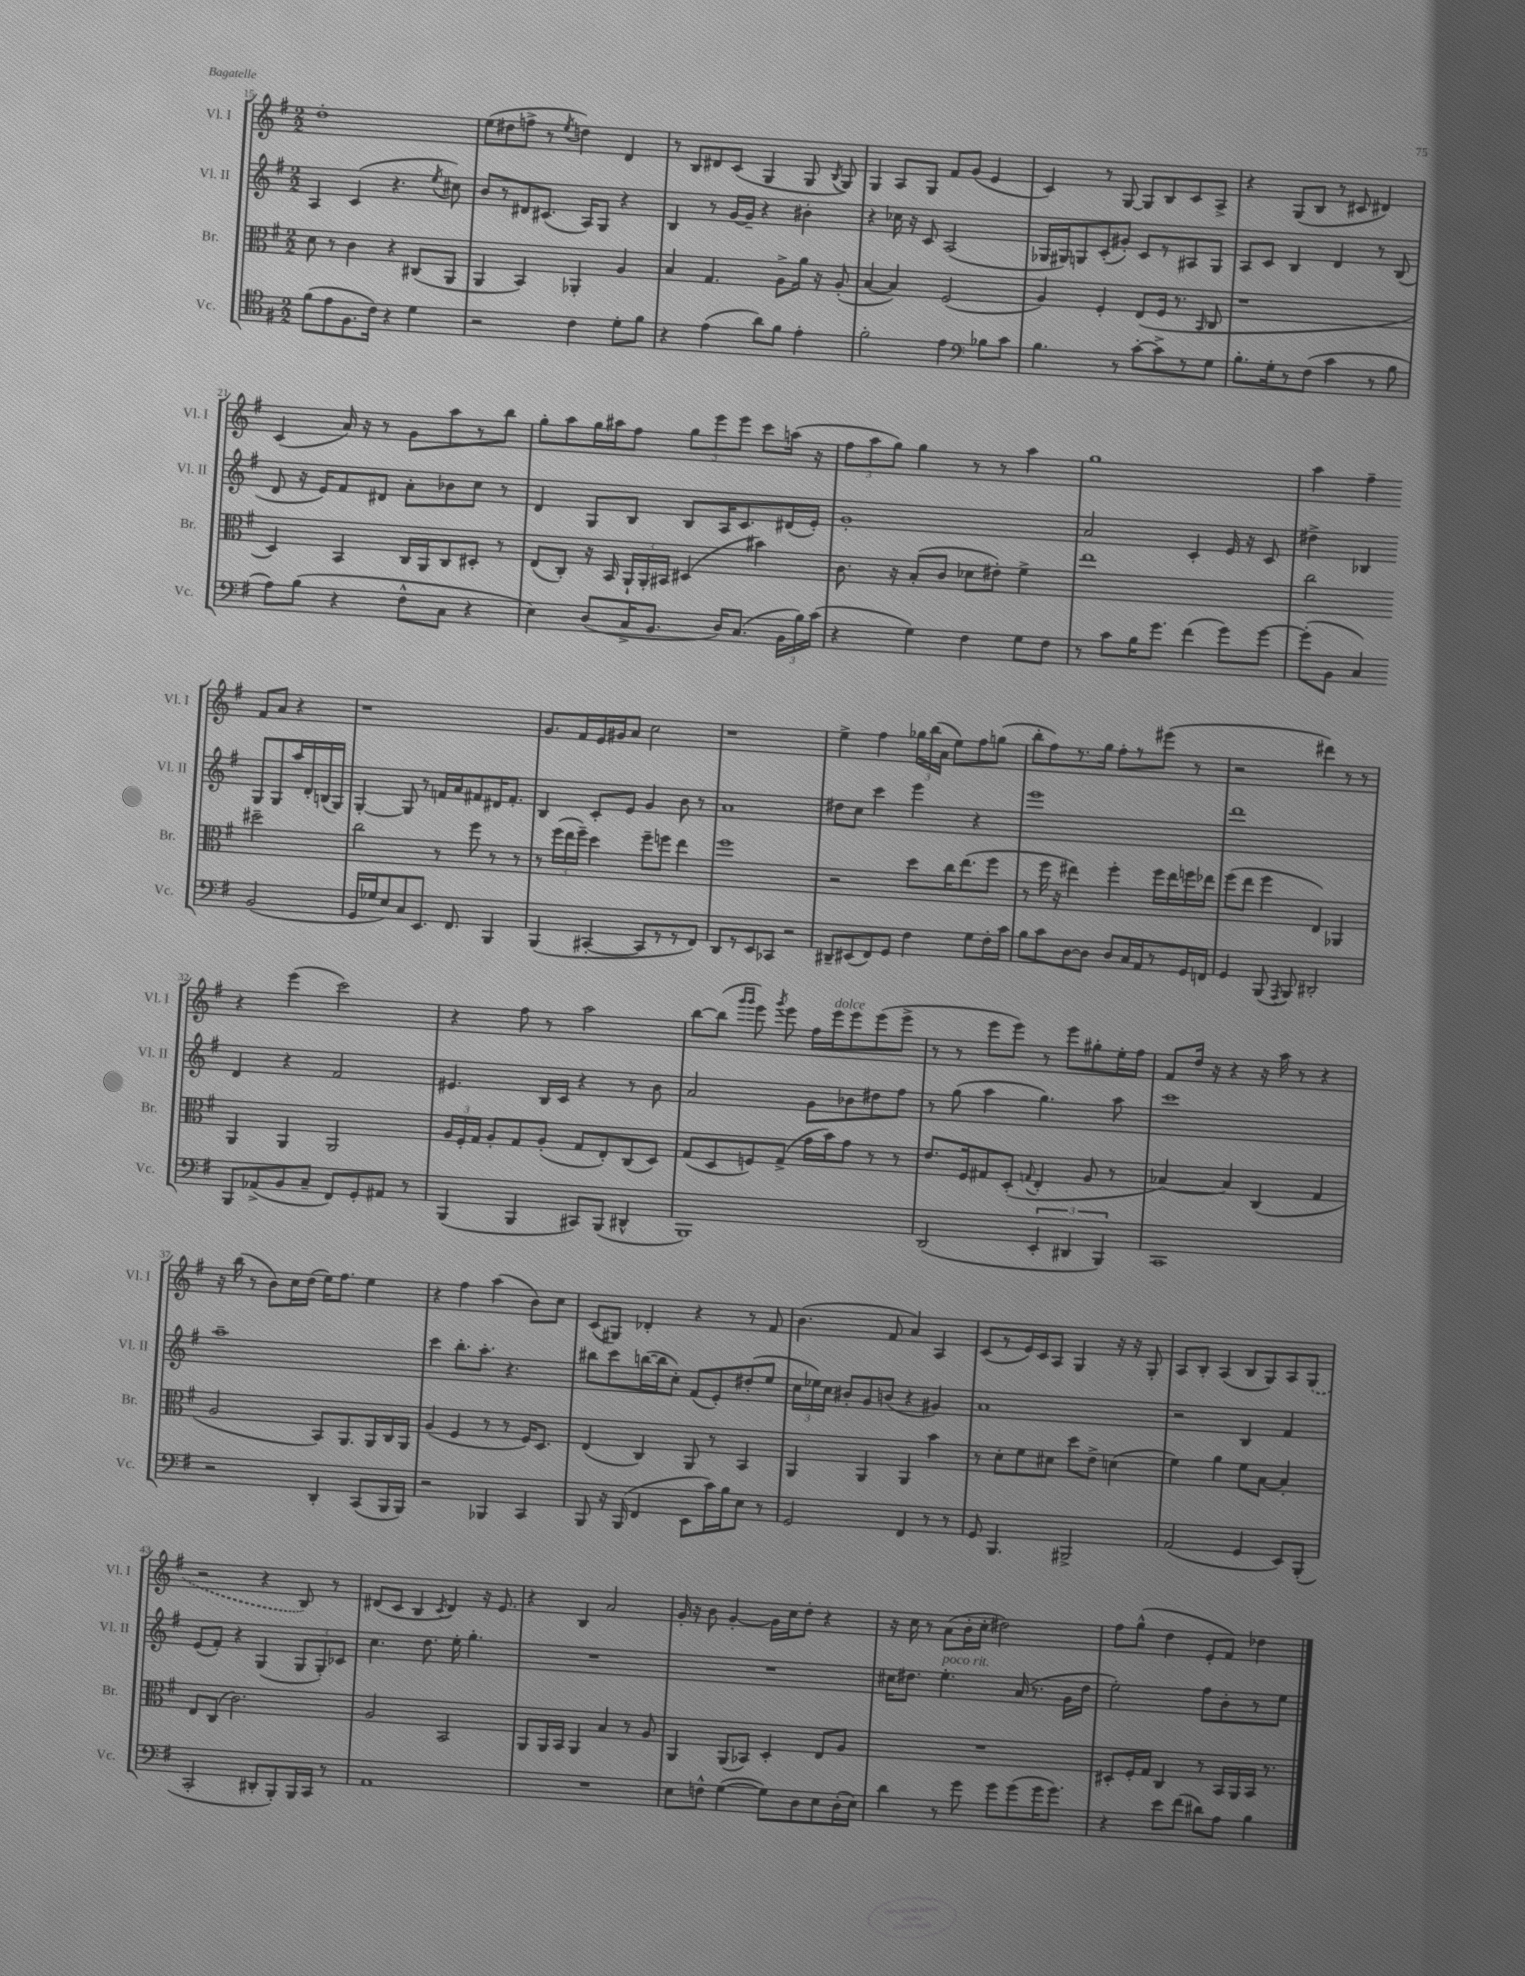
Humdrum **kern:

**kern	**kern	**kern	**kern
*staff4	*staff3	*staff2	*staff1
*clefC4	*clefC3	*clefG2	*clefG2
*k[f#]	*k[f#]	*k[f#]	*k[f#]
*M2/2	*M2/2	*M2/2	*M2/2
(8f#\L	8d\	4A/	1dd'
8e\	8r	.	.
8.F#\	4c\	(4c/	.
16c\Jk)	.	.	.
4r	4r	4.r	.
4d\	(8C#/L	.	.
.	.	8qee/	.
.	8AA/J	8cc#\)	.
=	=	=	=
2r	4AA/	8b/L	(8ee\L
.	.	8r	8dd#\
.	4BB/)	8d#/	8ff^\J
.	.	(8.c#/J	8r
.	.	.	8qee/
4c\	4AA-'/	.	4dd\)
.	.	16A/LK)	.
.	.	8G/J	.
8d'\L	4A/	4r	4d/
8f#\J	.	.	.
=	=	=	=
4r	4B/	4B/	8r
.	.	.	8B/L
(4e\	4.G/	8r	8d#/
.	.	[16g/LL	(8c/J
.	.	16g~/]JJ	.
8a\L)	.	4r	4G/
8f#\J	8A^\L	.	.
4e'\	16a\Jk	4b#'\	8G/
.	16r	.	.
.	.	.	8qB/
.	(8A'/	.	8G/)
=	=	=	=
2f#'\	[4B/	4r	4G/
.	4B/])	16cc-\	8A/L
.	.	16r	.
.	.	8c/	8G/J
4e\	(2F#/	(2A/	8f#/L
.	.	.	(8g/J
*clefF4	*	*	*
8B-\L	.	.	4e/
8c\J	.	.	.
=	=	=	=
4.B\	4A/)	16G-/LL	4c/)
.	.	16G#/J)	.
.	.	8G/	.
.	4F#'/	(8c'/	8r
8r	.	8g#'/J)	[8G/
[8c'\L	(8E/L	8c/L	8G/]L
8c^\]	16F#/Jk	8r	8B/
.	8.r	.	.
8r	.	8A#/	8c/
.	16qqBB/	.	.
8G\J	8C/	8G/J	8A^/J
=	=	=	=
8.B'\L	1r	8A/L	4r
.	.	8c/J	.
16G'\k	.	.	.
8r	.	4B/	(8G/L
(8F#\J	.	.	8B/J
4c\	.	4d/	8r
.	.	.	8c#/
8r	.	8r	4d#/)
8B\	.	(8B/	.
=	=	=	=
8A\L)	4D/)	8d/	(4c/
(8B\J	.	16r	.
.	.	16e/LK)	.
4r	4BB/	8f#/	16a/)
.	.	.	16r
.	.	8d#/J	8r
8F#^^\L	16C/LL	8a'\L	8g\L
.	16AA/J	.	.
8C\J	8C/	8b-\	8aa\
4r	8D#'/J	8cc\J	8r
.	8r	8r	8bb\J
=	=	=	=
4E\)	(8E/L	4d/	8gg'\L
.	8C'/J)	.	8aa\
(8D/L	16r	8G/L	16gg\L
.	16BB/	.	16aa#\J
16C^/K	24AA`/LL	8B/J	8ff#\J
.	24AA'/	.	.
8.BB/J	.	.	.
.	24BB#/JJ	.	.
.	(4D#/	8B/L	12gg\L
.	.	.	12eee\
16D/LK)	.	16A/K	.
.	.	.	12eee\J
(8.C/J	.	8.c/	.
.	4b#\)	.	8ccc\L
24BB\LL	.	(16d#/L	(16aa\Jk
24B\)	.	.	.
.	.	16e'/JJ)	16r
(24c\JJ	.	.	.
=	=	=	=
4r	8.c\	1g'	12ff#\L
.	.	.	12aa\
.	.	.	12gg\J)
.	16r	.	.
4G\)	(8B'/L	.	4gg\
.	8c/J	.	.
4F#\	8d-\L	.	8r
.	8e#'\J)	.	8r
8G\L	4f#^\	.	4aa\
8F#\J	.	.	.
=	=	=	=
8r	1ee	2a/	1gg
8c\L	.	.	.
16B\K	.	.	.
8.g\J	.	.	.
(4f#\	.	4c'/	.
8g\L)	.	16e/	.
.	.	16r	.
[8g\J	.	8c/	.
=	=	=	=
(8g'\]L	2cc\	4dd#^\	4aa\
8BB\J	.	.	.
4C/)	.	4B-/	4ff#~\
(2BB/	2dd#~\	8G/L	8f#/L
.	.	8G/	8a/J
.	.	16aa/L	4r
.	.	16d'/	.
.	.	(16B/	.
.	.	16G/JJ)	.
=	=	=	=
16GG/LL	2cc\	[4G'/	1r
16G-/J	.	.	.
8E/)	.	.	.
8C/	.	8G/]	.
8.EE/J	.	8r	.
.	8r	16f/LL	.
8.FF#/	.	16a/J	.
.	8ff#\	8f#/	.
4BBB/	8r	16d#/K	.
.	.	8.f#'/J	.
.	8r	.	.
=	=	=	=
(4BBB/	8r	4B/	8.g/L
.	(24ff#\LL	.	.
.	24ee\	.	.
.	.	.	16f#/L
.	24ff#~\JJ)	.	.
[4CC#'/	4dd\	8c'/L	16e/
.	.	.	16g#/J
.	.	8e/J	8a/J
8CC#/]L	8ff#~\L	4g/	2cc\
8r	8ff\J	.	.
8r	4ee\	8b\	.
8FF#/J)	.	8r	.
=	=	=	=
8DD/L	1ff#	1a	1r
8r	.	.	.
8EE/	.	.	.
8CC-/J	.	.	.
2r	.	.	.
=	=	=	=
8DD#~/L	2r	8dd#\L	4ee^\
(8EE#/	.	8cc\J	.
8FF#/)	.	4ccc\	4ff#\
8GG/J	.	.	.
4F#\	8dd\L	4eee\	24gg-\LL
.	.	.	(24bb\
.	.	.	24a\JJ
.	16cc\K	.	8ee\L)
.	(8.ee\	.	.
8G\L	.	4r	8ff#\
16F#'\L	8ff#\J	.	(8gg\J
16c\JJ	.	.	.
=	=	=	=
8B\L	8r	1eee	8bb'\L
8c\	16ff#\	.	8ff#\)
.	16r	.	.
[8D\	4ee#\)	.	8.r
8D\]J	.	.	.
.	.	.	16gg\Jk
8D/L	4ff#'\	.	8ff#'\L
16C/L	.	.	8r
16AA/J	.	.	.
8r	16ff#\LL	.	(8eee#\J
.	16ee#\	.	.
16GG/L	16ff\	.	8r
16FF/JJ	16ee-\JJ	.	.
=	=	=	=
4GG/	(8ff#\L	1ddd	2r
.	8ee\J	.	.
(8BBB/	4ff#\	.	.
8qAAA/	.	.	.
8BBB/)	.	.	.
2DD#'/	4E/)	.	4ddd#\)
.	4AA-/	.	8r
.	.	.	8r
=	=	=	=
8BBB/L	4AA/	4d/	4r
(8AA-^/	.	.	.
8BB/	4AA/	4r	(4eee\
8C~/J	.	.	.
8FF#/L)	2AA/	2f#/	2ccc\)
8GG'/	.	.	.
8AA#/J	.	.	.
8r	.	.	.
=	=	=	=
(4BBB/	24A/LL	4.e#/	4r
.	24F#'/	.	.
.	24G/JJ	.	.
.	8A'/L	.	.
4BBB/	8G/	.	8ff#\
.	(8A'/J	16B/LL	8r
.	.	16c/JJ	.
8CC#/L)	8G/L	4r	2aa\
(8BBB/J	8E'/)	.	.
4DD#^^/	(8C/	8r	.
.	8D/J)	8b\	.
=	=	=	=
1BBB)	(8G/L	2a/	[8bb\L
.	8D/	.	(8bb\]J
.	.	.	16qqggg/LL
.	.	.	16qqggg/JJ
.	8F/)	.	8eee\)
.	.	.	8qggg/
.	(8G^/J	.	8eee\
.	16g\LL	8g\L	16ff#\LL
.	16b\J)	.	16eee\J
.	8g\J	8b-\	8eee\
.	8r	8dd#\	(8eee\
.	8r	8ff#\J	8eee^\J
=	=	=	=
(2DD/	8.e/L	8r	8r
.	.	(8gg\	8r
.	16F#/k	.	.
.	8G#/	4aa\	8eee\L
.	(8D'/J	.	8eee\J)
.	8qqG/	.	.
6EE'/	4E'/	4.gg\)	8r
.	.	.	8eee\L
6DD#/	.	.	.
.	8A/	.	8gg#'\
6BBB/)	.	.	.
.	8r	8aa\	16ee'\L
.	.	.	16ff#\JJ
=	=	=	=
1CC	[4B-/)	1ccc	8f#/L
.	.	.	16dd/Jk
.	.	.	16r
.	4B-/]	.	4r
.	(4C/	.	16r
.	.	.	16aa\
.	.	.	8r
.	4G/	.	4r
=	=	=	=
2r	2A/	1aa~	16r
.	.	.	(16bb\
.	.	.	8r
.	.	.	8b\L)
.	.	.	16cc\L
.	.	.	(16dd\JJ
4DD'/	8BB/L)	.	16ee\LK)
.	.	.	8.ff#\J
.	8.AA/	.	.
(8CC/L	.	.	4ee\
.	16AA/L	.	.
16BBB/L	16C/	.	.
16BBB/JJ)	16AA/JJ	.	.
=	=	=	=
2r	(4A/	4ccc\	4r
.	4F#/	8.bb'\L	4ff#\
.	.	8.aa'\J	.
4BBB-/	8r	.	(4aa\
.	8r	4.r	.
4CC/	16F#/LK)	.	8b\L)
.	8.D/J	.	.
.	.	.	8cc\J
=	=	=	=
8BBB/	(4E/	8bb#\L	(8c/L
16r	.	8ccc\	8G#/J)
(16BBB/	.	.	.
4FF#/	4C/)	([16bb\L	4d-'/
.	.	16bb\]J	.
.	.	8cc'\J)	.
8EE\L	8AA/	(8f#/L	4r
16c\L)	8r	8e'/)	.
16B\J	.	.	.
8E\J	4BB/	(8dd#'/	8r
8r	.	8ee/J	8f#/
=	=	=	=
2GG/	4AA/	24cc\LL	(4.b\
.	.	24ee-\)	.
.	.	24cc\JJ	.
.	.	8b#'/L	.
.	4AA/	8g/	.
.	.	(8b/J	8f#/
4FF#/	4AA/	4r	4a/)
8r	4b\	4g#/)	4A/
8r	.	.	.
=	=	=	=
8GG/	8r	1a	(8c/L
4.BBB/	8d'\L	.	8r
.	8f#\	.	16e/L)
.	.	.	16c/J
.	8d#\J	.	8A/J
2BBB#^/	8dd\L	.	4G/
.	8e^\J	.	.
.	(4d\	.	16r
.	.	.	16r
.	.	.	8G'/
=	=	=	=
(2AA/	4f#\)	2r	8A/L
.	.	.	8B'/J
.	4a\	.	(4A/
4GG/	8f#\L	4B/	8B/L
.	[8B\J	.	8G/)
8EE/L)	4B'/]	4f#/	8A/
(8BBB'/J	.	.	(8G/J
=	=	=	=
2CC'/	8E/L	(8e/L	2r
.	(8C/J	8f#'/J)	.
.	2.c\)	4r	.
8DD#'/L	.	(4G/	4r
8BBB'/)	.	.	.
16BBB/L	.	12G/L	8B/)
16CC/JJ	.	.	.
.	.	12G'/)	.
8r	.	.	8r
.	.	12c-/J	.
=	=	=	=
1AA	2A/	4.cc\	(8d#/L
.	.	.	8c/J
.	.	.	4B/
.	.	8.dd\	.
.	.	.	8qc/
.	2BB/	.	4d#/)
.	.	16ee'\	.
.	.	4.gg'\	.
.	.	.	16r
.	.	.	8.e/
=	=	=	=
1r	8AA/L	1r	4r
.	16AA/L	.	.
.	16BB/JJ	.	.
.	4AA/	.	4B/
.	4B/	.	2a/
.	8r	.	.
.	8A/	.	.
=	=	=	=
8E\L	4AA/	1r	16g'/
.	.	.	16r
8F^^\J	.	.	8b\
([4G\	(8AA/L	.	[4g'/
.	8BB-/J)	.	.
8G\]L)	4D'/	.	16g\]LL
.	.	.	16cc\J
8D\	.	.	8dd'\J
8E\	8E/L	.	4r
(16D'\L	8A/J	.	.
16E\JJ)	.	.	.
=	=	=	=
4d\	1r	16cc#\LK	16r
.	.	8.dd#\J	16cc\
.	.	.	8r
8r	.	4.ee'\	(8a\L
8g\	.	.	16b'\L
.	.	.	16cc'\JJ
8g\L	.	.	2dd#\)
(8g\	.	(16a/	.
.	.	8.r	.
16g\K	.	.	.
8.g\J)	.	.	.
.	.	16g\LL	.
.	.	16dd#\JJ	.
=	=	=	=
4r	8D#'/L	2ee'\)	8ff#\L
.	16F#'/L	.	(8gg^^\J
.	16G/JJ	.	.
8e\L	4C/	.	4dd\
(8f#\J	.	.	.
8d#\L)	8r	8ff#\L	8e'/L
8A\J	16BB/LL	8b'\	8f#/J)
.	16AA/	.	.
4B\	16BB/JJ	8r	4dd-\
.	8.r	.	.
.	.	8ee\J	.
==	==	==	==
*-	*-	*-	*-
